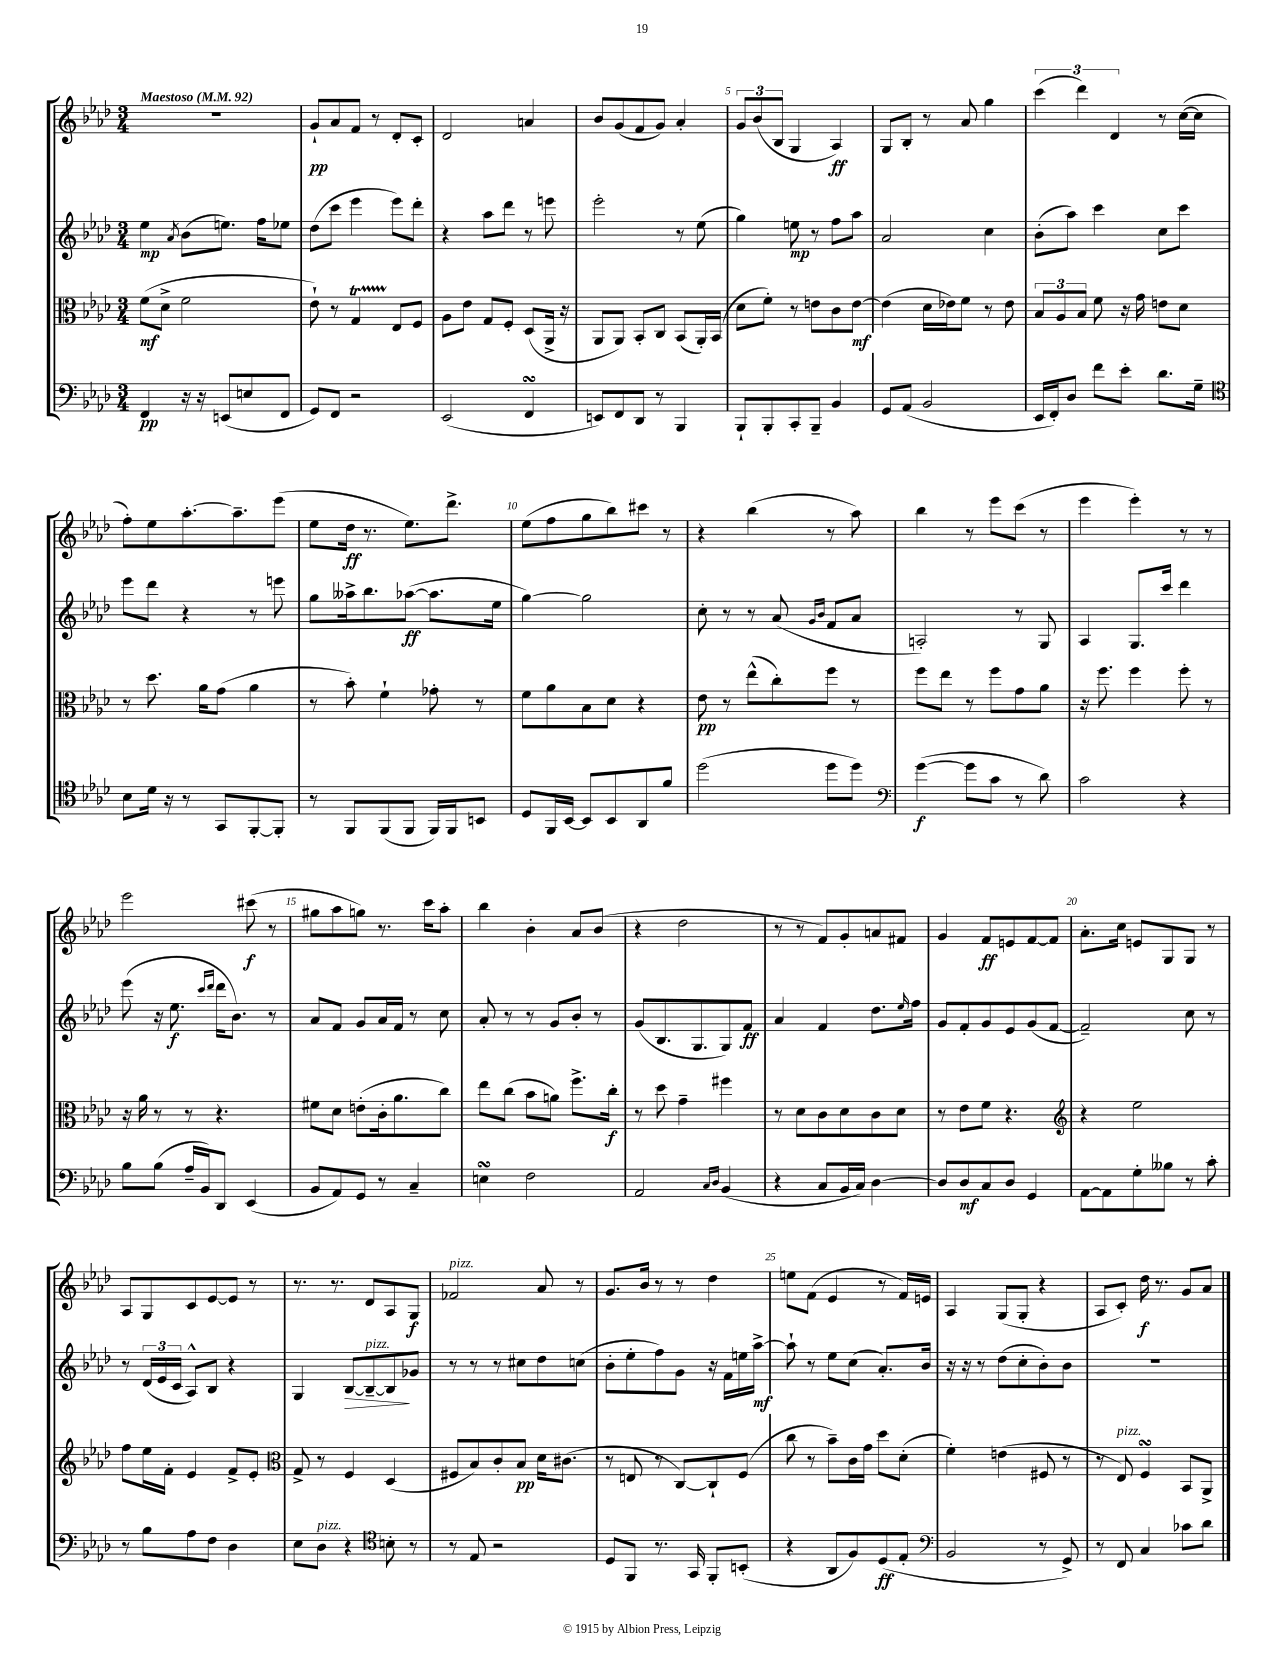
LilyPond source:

<<
\new StaffGroup <<
\new Staff = "s0" {
    \clef treble \key aes \major \numericTimeSignature \time 3/4 \tempo "Maestoso" 4 = 92
    R2. |
    g'8-!\pp aes'8 f'8 r8 des'8-. c'8-. |
    des'2 a'4 |
    bes'8 g'8( f'8 g'8) aes'4-. |
    \tuplet 3/2 { g'8 bes'8( bes8 } g4 aes4\ff) |
    g8 bes8-. r8 aes'8 g''4 |
    \tuplet 3/2 { c'''4( des'''4) des'4 } r8 c''16~( c''16 |
    f''8-.) ees''8 aes''8.~-. aes''8.-- ees'''8( |
    ees''8 des''16\ff r8. ees''8.) des'''8.-> |
    ees''8( f''8 g''8 bes''8) cis'''8 r8 |
    r4 bes''4( r8 aes''8) |
    bes''4 r8 ees'''8 c'''8( r8 |
    ees'''4 ees'''4-.) r8 r8 |
    ees'''2 cis'''8\f( r8 |
    gis''8 aes''8 g''8) r8. c'''16 aes''8-. |
    bes''4 bes'4-. aes'8 bes'8( |
    r4 des''2 |
    r8 r8 f'8) g'8-. a'8 fis'8 |
    g'4 f'8\ff e'8 f'8~ f'8 |
    aes'8.-. c''16 e'8 g8 g8 r8 |
    aes8 g8 c'8 ees'8~ ees'8 r8 |
    r8. r8. des'8 aes8 g8\f |
    fes'2^\markup { \italic "pizz." } aes'8 r8 |
    g'8. bes'16 r8 r8 des''4 |
    e''8 f'8( ees'4 r8 f'16) e'16 |
    aes4 g8( g8-. r4 |
    aes8 c'8-.) des''16\f r8. g'8 aes'8 \bar "|." |
}
\new Staff = "s1" {
    \clef treble \key aes \major \numericTimeSignature \time 3/4
    ees''4\mp \acciaccatura { aes'8 } bes'8( e''8.) f''16 ees''8 |
    des''8( c'''8 ees'''4 ees'''8) des'''8-. |
    r4 aes''8 des'''8 r8 e'''8 |
    ees'''2-. r8 ees''8( |
    g''4) e''8\mp r8 f''8 aes''8 |
    aes'2 c''4 |
    bes'8-.( aes''8) c'''4 c''8 c'''8 |
    ees'''8 des'''8 r4 r8 e'''8 |
    g''8 aeses''16-> bes''8. aes''8~\ff( aes''8. ees''16 |
    g''4~) g''2 |
    c''8-. r8 r8 aes'8( \grace { g'16 bes'16 } f'8 aes'8 |
    a2-.) r8 g8 |
    aes4 g8. c'''16 des'''4 |
    ees'''8( r16 ees''8.\f \grace { c'''16 des'''16 } des'''16 bes'8.) r8 |
    aes'8 f'8 g'8 aes'16 f'16 r8 c''8 |
    aes'8-. r8 r8 g'8 bes'8-. r8 |
    g'8( bes8. g8. g8) f'8\ff |
    aes'4 f'4 des''8. \grace { ees''16 } f''16 |
    g'8 f'8-. g'8 ees'8 g'8( f'8~ |
    f'2--) c''8 r8 |
    r8 \tuplet 3/2 { des'16( ees'16 c'16 } aes8-^) bes8 r4 |
    g4 bes8~\> bes8~--^\markup { \italic "pizz." } bes8\! ges'8 |
    r8 r8 r8 cis''8 des''8 c''8( |
    bes'8-. ees''8-. f''8) g'8 r16 f'16 e''16 aes''16~->\mf |
    aes''8-! r8 ees''8 c''8( aes'8.-.) bes'16 |
    r16 r16 r8 des''8( c''8-. bes'8-.) bes'8 |
    R2. \bar "|." |
}
\new Staff = "s2" {
    \clef alto \key aes \major \numericTimeSignature \time 3/4
    f'8\mf( des'8-> f'2 |
    ees'8-!) r8 g4\startTrillSpan ees8\stopTrillSpan f8 |
    aes8 ees'8 g8 f8-. des8( aes,16-> r16 |
    aes,8 aes,8) bes,8-. c8 bes,8( aes,16-.) bes,16( |
    des'8 f'8-.) r8 e'8 c'8 e'8~\mf |
    e'4( des'16 ees'16) f'8 r8 ees'8 |
    \tuplet 3/2 { bes8 aes8 bes8 } f'8 r16 g'16 e'8 des'8 |
    r8 des''8. aes'16 g'8( aes'4 |
    r8 bes'8-.) f'4-! ges'8-. r8 |
    f'8 aes'8 bes8 des'8 r4 |
    ees'8\pp r8 ees''8-^( c''8-.) f''8 r8 |
    f''8 ees''8 r8 f''8 g'8 aes'8 |
    r16 f''8. f''4 f''8-. r8 |
    r16 aes'16 r8 r8 r4. |
    fis'8 des'8 e'8-.( c'16-. aes'8. c''8) |
    ees''8 c''8( bes'8 a'8) f''8.-> c''16-.\f |
    r8 des''8 g'4-- fis''4 |
    r8 des'8 c'8 des'8 c'8 des'8 |
    r8 ees'8 f'8 r4. |
    \clef treble r4 ees''2 |
    f''8 ees''16 f'16-. ees'4 f'8-> ees'8-. |
    \clef alto g8-> r8 f4 des4( |
    fis8 bes8) c'8-. bes8\pp des'16 cis'8.( |
    r8 e8 r8 c8~) c8-! f8( |
    c''8 r8 bes'8--) c'16 g'16 des''8 des'8-.( |
    f'4-.) e'4( fis8 r8 |
    r8 ees8^\markup { \italic "pizz." }) f4\turn bes,8 aes,8-> \bar "|." |
}
\new Staff = "s3" {
    \clef bass \key aes \major \numericTimeSignature \time 3/4
    f,4\pp r16 r16 e,8( e8 f,8 |
    g,8) f,8 r2 |
    ees,2( f,4\turn |
    e,8) f,8 des,8 r8 bes,,4 |
    bes,,8-! bes,,8-. c,8-. bes,,8-- bes,4 |
    g,8 aes,8( bes,2 |
    ees,16 f,16-.) des8 f'8 ees'8-. des'8. g16-- |
    \clef tenor bes8 des'16 r16 r8 g,8 f,8~-. f,8-. |
    r8 f,8 f,8( f,8 f,16) f,16 b,8 |
    des8 f,16 bes,16~ bes,8 bes,8 aes,8 f'8 |
    des''2( des''8 des''8) |
    \clef bass g'4~\f( g'8 c'8 r8 des'8) |
    c'2 r4 |
    bes8 bes8( aes16-- bes,16) des,8 ees,4( |
    bes,8 aes,8) g,8 r8 c4-- |
    e4\turn f2 |
    aes,2 \grace { c16 des16 } bes,4( |
    r4 c8 bes,16 c16) des4~ |
    des8 des8\mf c8 des8 g,4 |
    aes,8~ aes,8 g8-. beses8 r8 c'8-. |
    r8 bes8 aes8 f8 des4 |
    ees8 des8^\markup { \italic "pizz." } r4 \clef tenor b8-. r8 |
    r8 ees8 r2 |
    des8 f,8 r8. g,16 f,8-. b,8-.( |
    r4 aes,8 f8) des8\ff( ees8-. |
    \clef bass bes,2 r8 g,8->) |
    r8 f,8 c4 ces'8 des'8 \bar "|." |
}
>>
>>
\layout { \context { \Score \override BarNumber.break-visibility = ##(#f #t #t) barNumberVisibility = #(every-nth-bar-number-visible 5) } }
